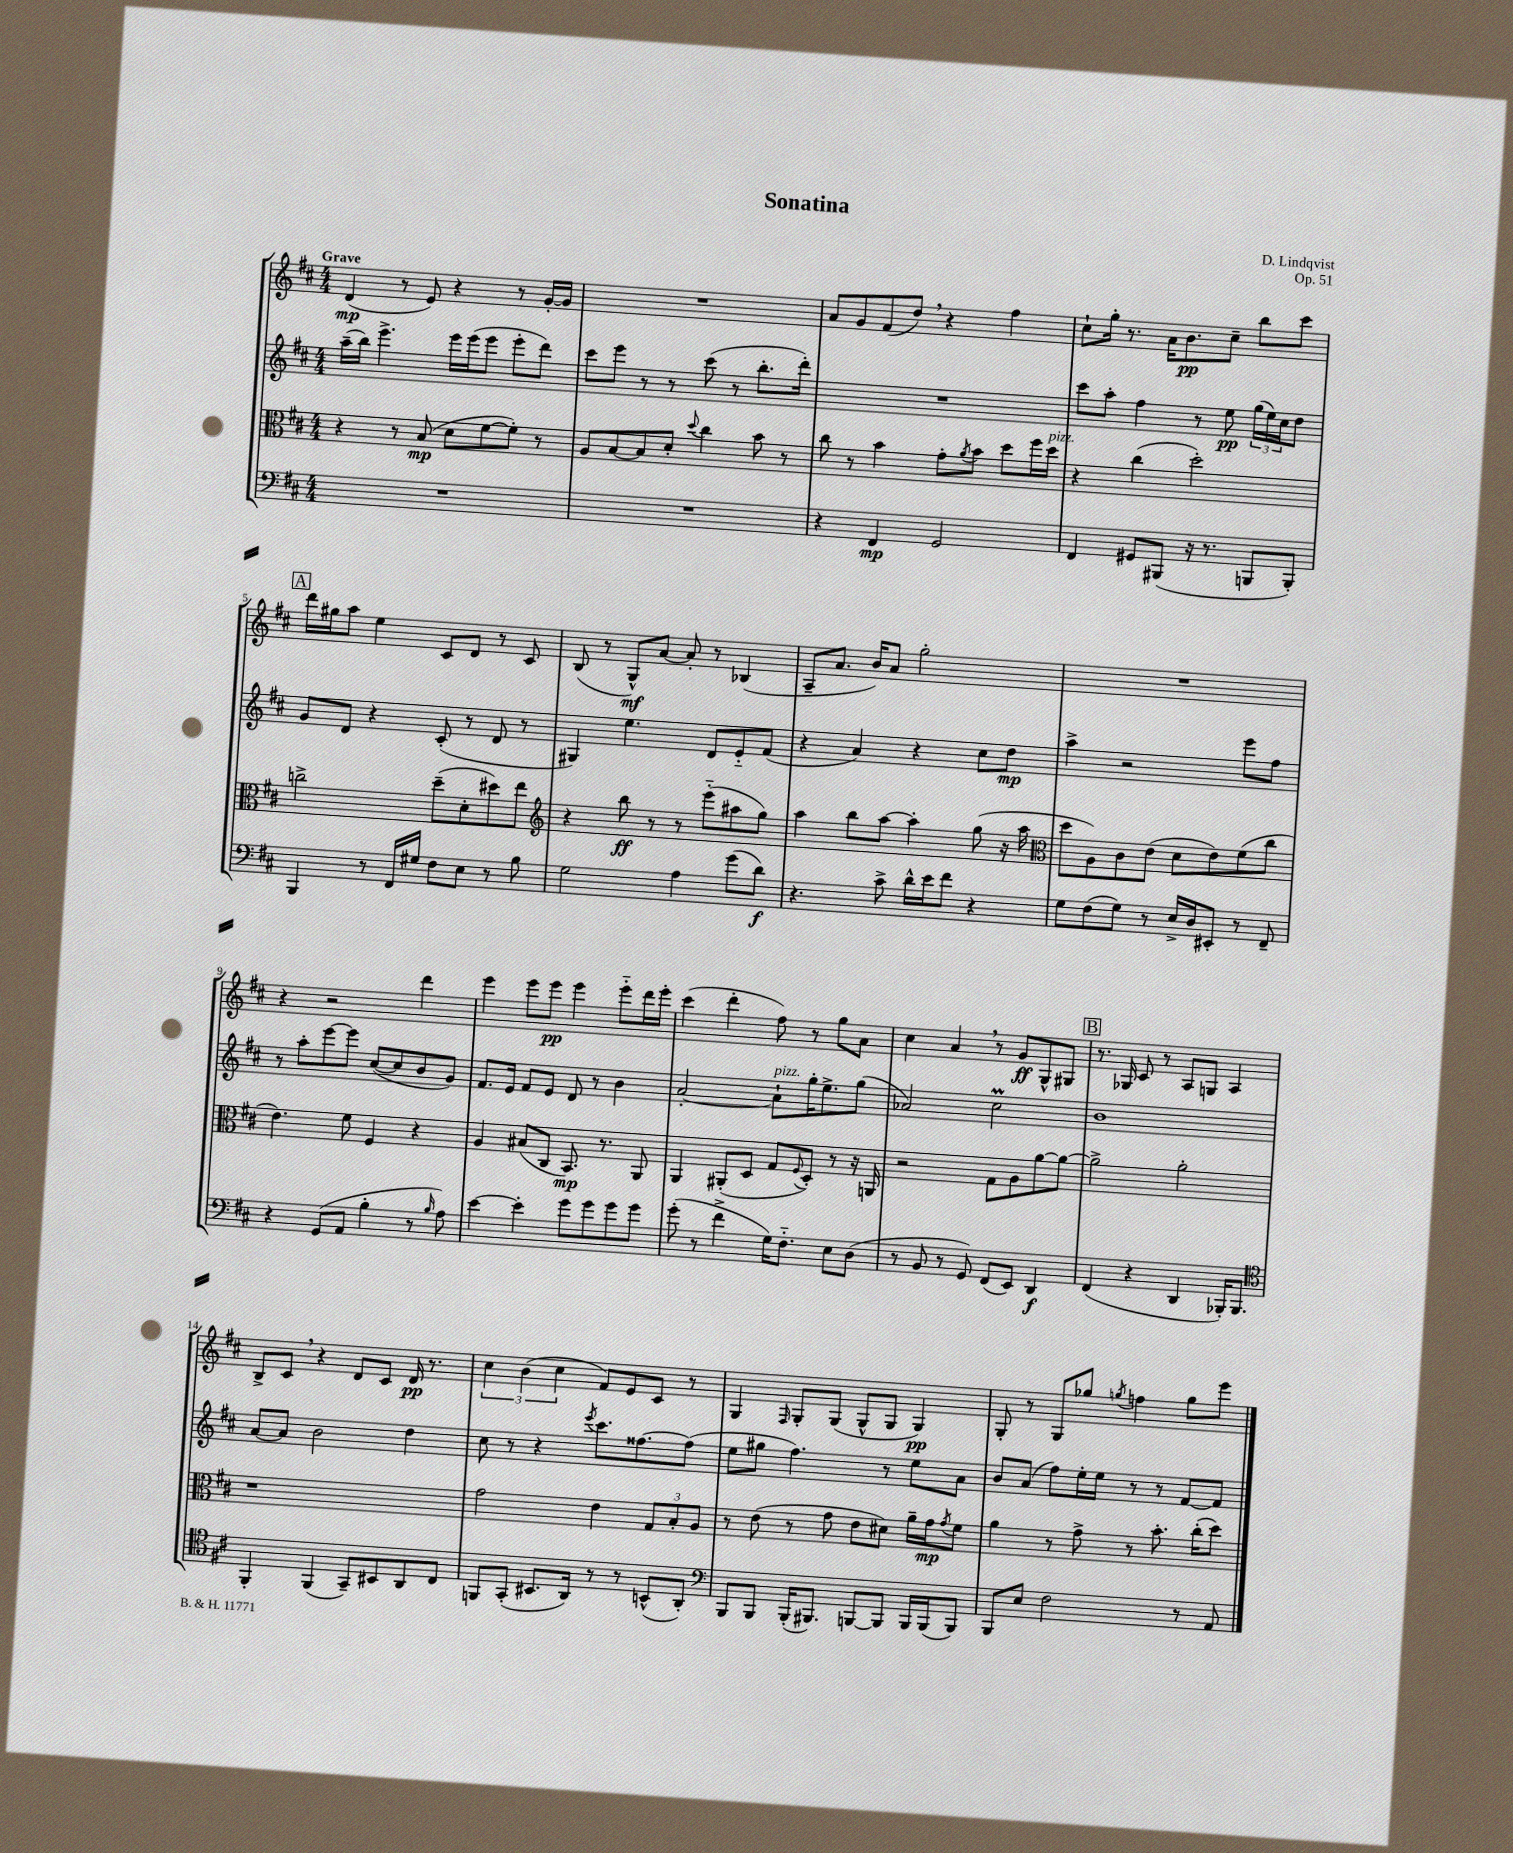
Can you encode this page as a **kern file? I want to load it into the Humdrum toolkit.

**kern	**kern	**kern	**kern
*staff4	*staff3	*staff2	*staff1
*clefF4	*clefC3	*clefG2	*clefG2
*k[f#c#]	*k[f#c#]	*k[f#c#]	*k[f#c#]
*M4/4	*M4/4	*M4/4	*M4/4
1r	4r	(16aa~	(4d
.	.	16bb)	.
.	.	4.eee^	.
.	8r	.	8r
.	(8B	.	8e)
.	8d	16eee	4r
.	.	(16eee	.
.	[8f#	8eee	.
.	8f#'])	8eee'	8r
.	8r	8ddd)	[16g'
.	.	.	16g]
=	=	=	=
1r	8A	8ccc#	1r
.	[8B	8eee	.
.	8B]	8r	.
.	8d'	8r	.
.	8qqdd	.	.
.	4cc#	(8ccc#	.
.	.	8r	.
.	8b	8.bb'	.
.	8r	.	.
.	.	16ddd')	.
=	=	=	=
4r	8cc#	1r	8a
.	8r	.	8g
4FF#	4b	.	(8f#
.	.	.	8dd)
2GG	8g'	.	4r
.	8qa	.	.
.	8b	.	.
.	8dd	.	4ff#
.	16ff#	.	.
.	16dd	.	.
=	=	=	=
4FF#	4r	8ccc#	8cc#`
.	.	8aa'	16gg'
.	.	.	8.r
8GG#	(4cc#	4ff#	.
(8BBB#	.	.	16a
.	.	.	8.b
16r	2dd')	8r	.
8.r	.	.	.
.	.	8ee	8cc#~
8BBB	.	(24gg	8bb
.	.	24ee)	.
.	.	24cc#	.
8BBB')	.	8dd	8ccc#
=	=	=	=
4BBB	2cc^	8g	16ddd
.	.	.	16gg#
.	.	8d	8aa
8r	.	4r	4ee
16FF#	.	.	.
16G#	.	.	.
8F#	(8dd~	(8c#'	8c#
8E	8d'	8r	8d
8r	8dd#)	8d	8r
8B	8ee	8r	8c#
=	=	=	=
*	*clefG2	*	*
2G	4r	4G#)	(8B
.	.	.	8r
.	8bb	4.ee	8G^^)
.	8r	.	[8a
4A	8r	.	8a']
.	(8eee'~	8d	8r
(8g	8aa#	8e'~	(4B-
8d)	8gg)	(8f#	.
=	=	=	=
4.r	4aa	4r	8A~
.	.	.	8.a
.	8bb	4a)	.
.	.	.	16b)
8c#^	[8aa	.	8a
16d^^	4aa']	4r	2gg'
16e	.	.	.
8f#	.	.	.
4r	(8gg	8cc#	.
.	16r	8dd	.
.	16aa	.	.
=	=	=	=
*	*clefC3	*	*
8G	8dd	4aa^	1r
(8F#	8A)	.	.
8G)	8c#	2r	.
8r	(8e	.	.
16E^	8d	.	.
16D	.	.	.
8EE#'	8e)	.	.
8r	(8f#	8eee	.
8FF#~	8cc#	8ff#	.
=	=	=	=
4r	4.e)	8r	4r
.	.	8aa'	.
(8GG	.	[8eee	2r
8AA	8f#	8eee]	.
4B'	4F#	([8cc#	.
.	.	8cc#]	.
8r	4r	8b	4ddd
16qqB	.	.	.
8A)	.	8g)	.
=	=	=	=
[4e	4A	8.f#	4eee
.	.	16e	.
4e']	(8B#	8f#	8eee
.	8C#	8e	8eee
8g	8.BB)	8d	4eee
8g	.	8r	.
.	8.r	.	.
8g	.	4b	8eee'~
8g	8AA	.	16ddd
.	.	.	16eee'
=	=	=	=
(8g'	4AA	[2a'	(4ccc#
8r	.	.	.
4f#^	(8AA#'	.	4ddd'
.	8D	.	.
16G)	8G	8a`]	8ff#)
8.F#'~	.	.	.
.	8qqF#	.	.
.	8D')	16gg'	8r
.	.	8.ee^	.
8E	8r	.	8gg
(8D	16r	(8gg	8a
.	16AA	.	.
=	=	=	=
8r	2r	2a-)	4cc#
8BB	.	.	.
8r	.	.	4a
8GG)	.	.	.
(8FF#	8G	2cc#	8r
8EE)	8A	.	8g
4DD	[8a	.	8G^^
.	8a_	.	8G#
=	=	=	=
(4FF#	2a^]	1b	8.r
.	.	.	16G-
4r	.	.	8c#
.	.	.	8r
4DD	2a'	.	8A
.	.	.	8G
16BBB-')	.	.	4A
8.BBB-	.	.	.
=	=	=	=
*clefC4	*	*	*
4FF#'	1r	[8a	8B^
.	.	8a]	8c#
(4FF#	.	2b	4r
8GG~)	.	.	8d
8BB#	.	.	8c#
8AA	.	4dd	16d
.	.	.	8.r
8C#	.	.	.
=	=	=	=
8FF	2g	8cc#	6cc#
(8GG'	.	8r	.
.	.	.	(6b
8.BB#	.	4r	.
.	.	.	6cc#
16AA)	.	.	.
.	.	8qeee	.
8r	4e	8.ccc#	8f#)
8r	.	.	8e
.	.	[8.ff##	.
(8BB^^	12G	.	8c#
.	12B'	.	.
8AA')	.	(8ff##]	8r
.	12A	.	.
=	=	=	=
*clefF4	*	*	*
8BBB	8r	8ee	4G
8BBB	(8e	8gg#	.
.	.	.	16qqF#
(16BBB'	8r	4.ff#)	8G'
8.BBB#)	.	.	.
.	8g	.	(8G
[8BBB	8e	.	8G^^
8BBB]	8d#)	8r	8G
16BBB	16a~	8ee	4G)
(16BBB	16g	.	.
.	8qg	.	.
8BBB)	8f#	8a	.
=	=	=	=
8BBB	4a	8b	8G'
8E	.	(8a	8r
2F#	8r	8ff#)	8G
.	8g^	16ee'	8gg-
.	.	16ee	.
.	.	.	8qgg
.	8r	8r	4ff
.	8.b'	8r	.
8r	.	[8f#	8gg
.	(16cc#'	.	.
8AA	8dd)	8f#]	8eee
==	==	==	==
*-	*-	*-	*-
